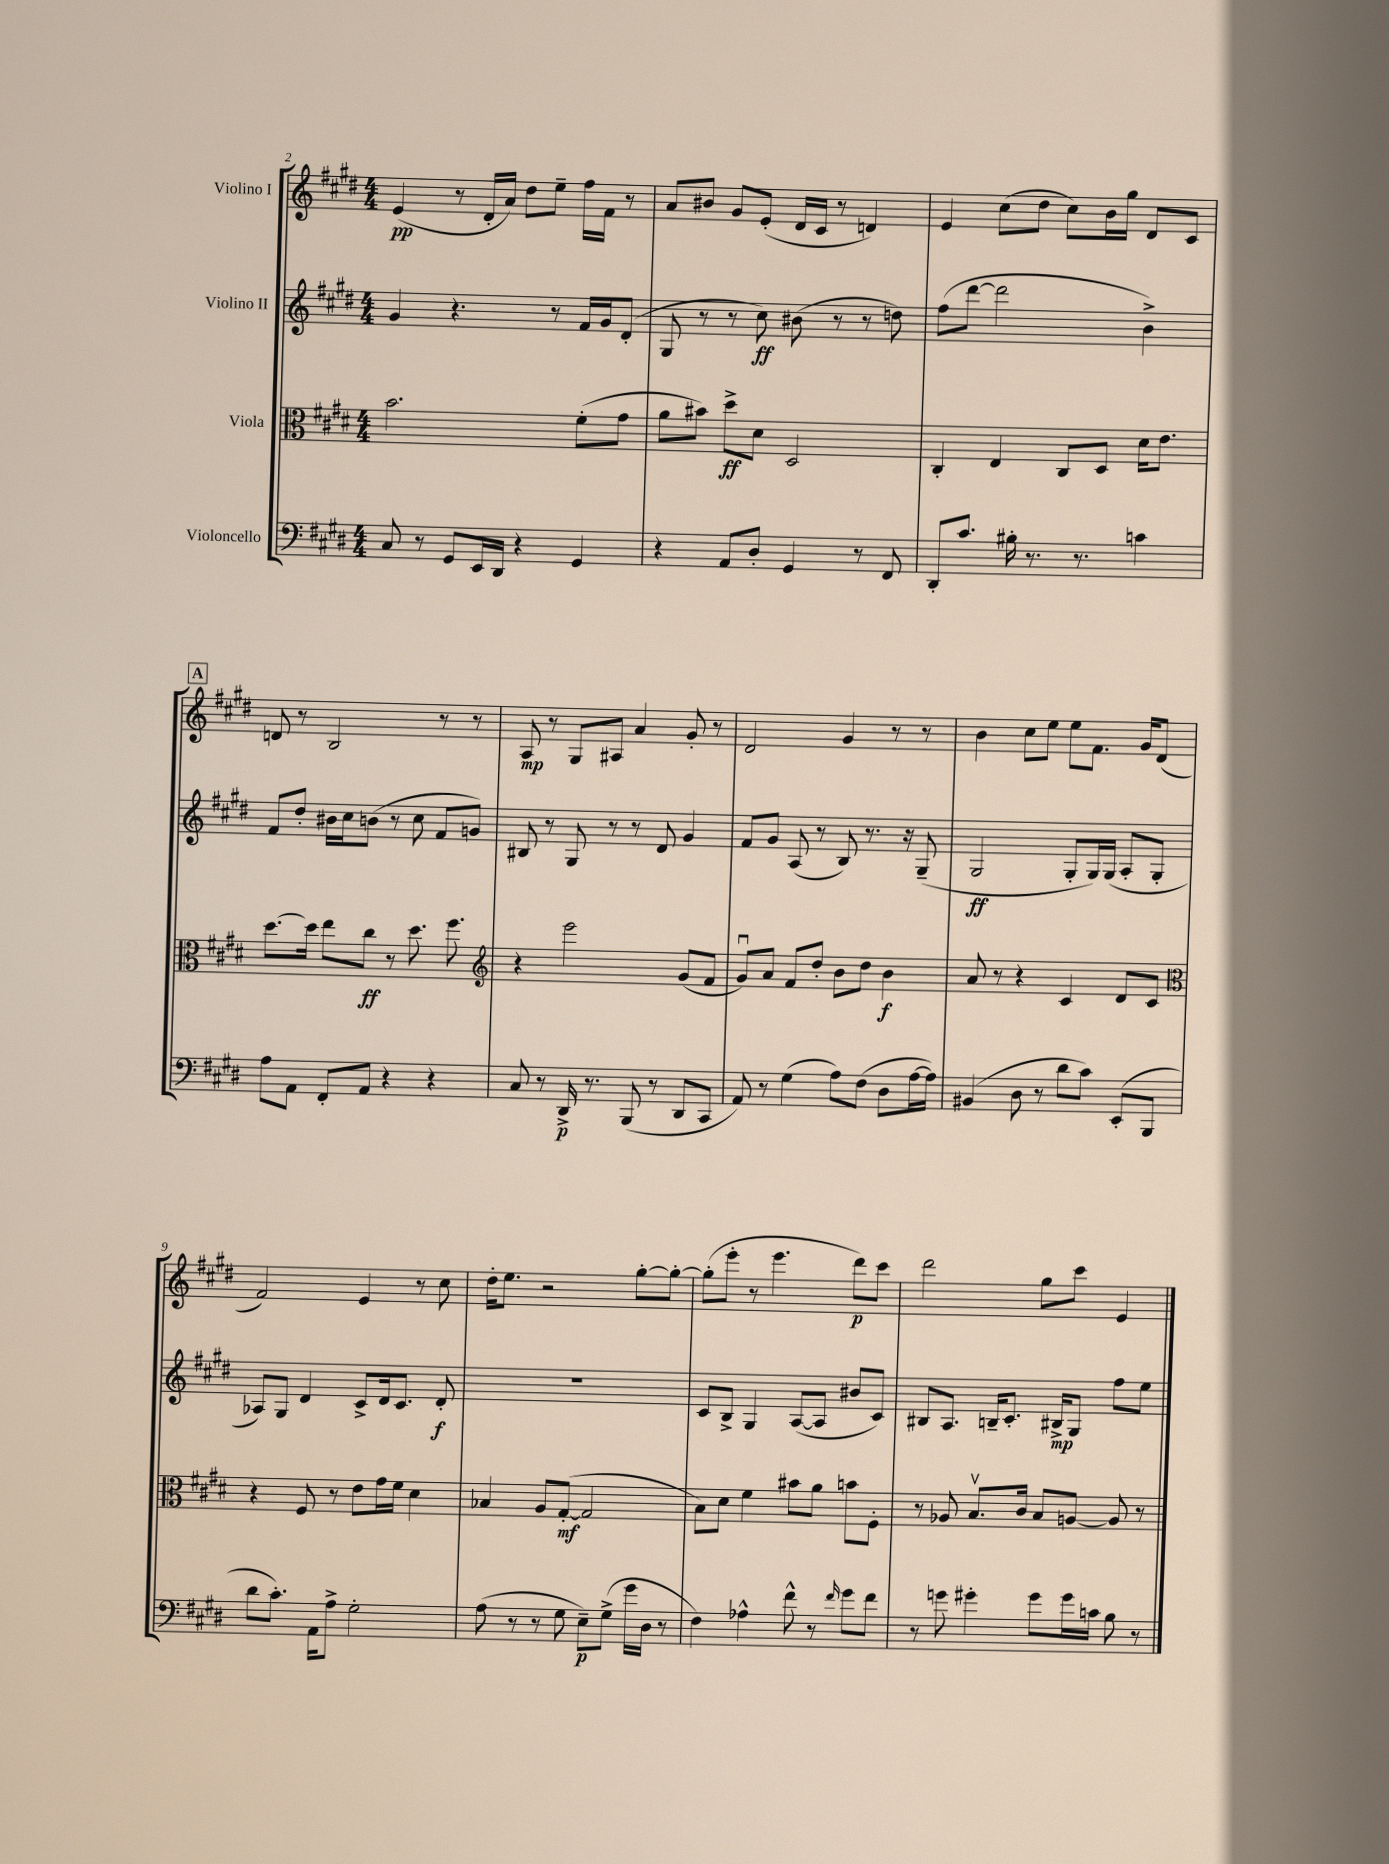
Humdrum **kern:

**kern	**kern	**kern	**kern
*staff4	*staff3	*staff2	*staff1
*clefF4	*clefC3	*clefG2	*clefG2
*k[f#c#g#d#]	*k[f#c#g#d#]	*k[f#c#g#d#]	*k[f#c#g#d#]
*M4/4	*M4/4	*M4/4	*M4/4
8C#	2.b	4g#	(4e
8r	.	.	.
8GG#	.	4.r	8r
16EE	.	.	16d#'
16DD#	.	.	16a)
4r	.	.	8dd#
.	.	8r	8ee~
4GG#	(8f#'	16f#	16ff#
.	.	16g#	16f#
.	8g#	(8d#'	8r
=	=	=	=
4r	8a	8G#	8a
.	8b#)	8r	8b#
8AA	8dd#^	8r	8g#
8D#'	8d#	8cc#)	(8e'
4GG#	2D#	(8b#	16d#
.	.	.	16c#
.	.	8r	8r
8r	.	8r	4d)
8FF#	.	8dd)	.
=	=	=	=
8DD#'	4C#'	(8ff#	4e
8.c#	.	[8ddd#	.
.	4E	2ddd#]	(8cc#
16B#'	.	.	.
8.r	.	.	8dd#
.	8C#	.	8cc#)
8.r	.	.	.
.	8D#	.	16b
.	.	.	16gg#
4c	16d#	4b^)	8d#
.	8.e	.	.
.	.	.	8c#
=	=	=	=
8A	[8.dd#	8f#	8d
8AA	.	8dd#'	8r
.	16dd#]	.	.
8FF#'	8ee	16b#	2B
.	.	16cc#	.
8AA	8cc#	(8b	.
4r	8r	8r	.
.	8.dd#	8cc#	.
4r	.	8f#	8r
.	8.ff#	.	.
.	.	8g)	8r
=	=	=	=
*	*clefG2	*	*
8C#	4r	8B#	8A
8r	.	8r	8r
16DD#^	2eee	8G#	8G#
8.r	.	.	.
.	.	8r	8A#
(8BBB	.	8r	4a
8r	.	8d#	.
8DD#	(8g#	4g#	8g#'
8CC#	8f#	.	8r
=	=	=	=
8AA)	8g#u)	8f#	2d#
8r	8a	8g#	.
(4G#	8f#	(8A	.
.	8dd#'	8r	.
8A)	8b	8B)	4g#
(8F#	8dd#	8.r	.
8D#	4b	.	8r
.	.	16r	.
[16A	.	(8G#~	8r
16A])	.	.	.
=	=	=	=
(4BB#	8a	2G#	4b
.	8r	.	.
8D#	4r	.	8cc#
8r	.	.	8ee
8d#	4c#	8G#'	8ee
8c#)	.	16G#)	8.f#
.	.	(16G#	.
(8EE'	8d#	8A'	.
.	.	.	16g#
8BBB	8c#	8G#'	(8d#
=	=	=	=
*	*clefC3	*	*
8d#	4r	8A-)	2f#)
8.c#')	.	8G#	.
.	8F#	4d#	.
16AA	.	.	.
8A^	8r	.	.
2G#'	8e	8c#^	4e
.	16g#	16d#	.
.	16f#	8.c#	.
.	4d#	.	8r
.	.	8d#'	8cc#
=	=	=	=
(8A	4B-	1r	16dd#'
.	.	.	8.ee
8r	.	.	.
8r	8A	.	2r
8G#	([8G#'	.	.
8E~)	2G#]	.	.
(8G#^	.	.	.
16g#	.	.	[8gg#'
16D#	.	.	.
8r	.	.	8gg#'_
=	=	=	=
4F#)	8B)	8c#	(8gg#']
.	8d#	8B^	8eee'
4A-^^	4f#	4G#	8r
.	.	.	4.eee
8f#^^	8b#	([8A	.
8r	8a	8A]	.
16qqf#	.	.	.
8g#	8b	8b#	8ddd#)
8f#	8F#'	8c#)	8ccc#
=	=	=	=
8r	8r	8B#	2ddd#
8g	8A-	8.A	.
4g#'	8.Bv	.	.
.	.	16B~	.
.	.	8.c#'	.
.	16c#	.	.
8g#	8B	.	8gg#
.	.	16B#^	.
16g#	[8A	8G#	8ccc#
16c	.	.	.
8B	8A]	8ff#	4e
8r	8r	8ee	.
==	==	==	==
*-	*-	*-	*-
